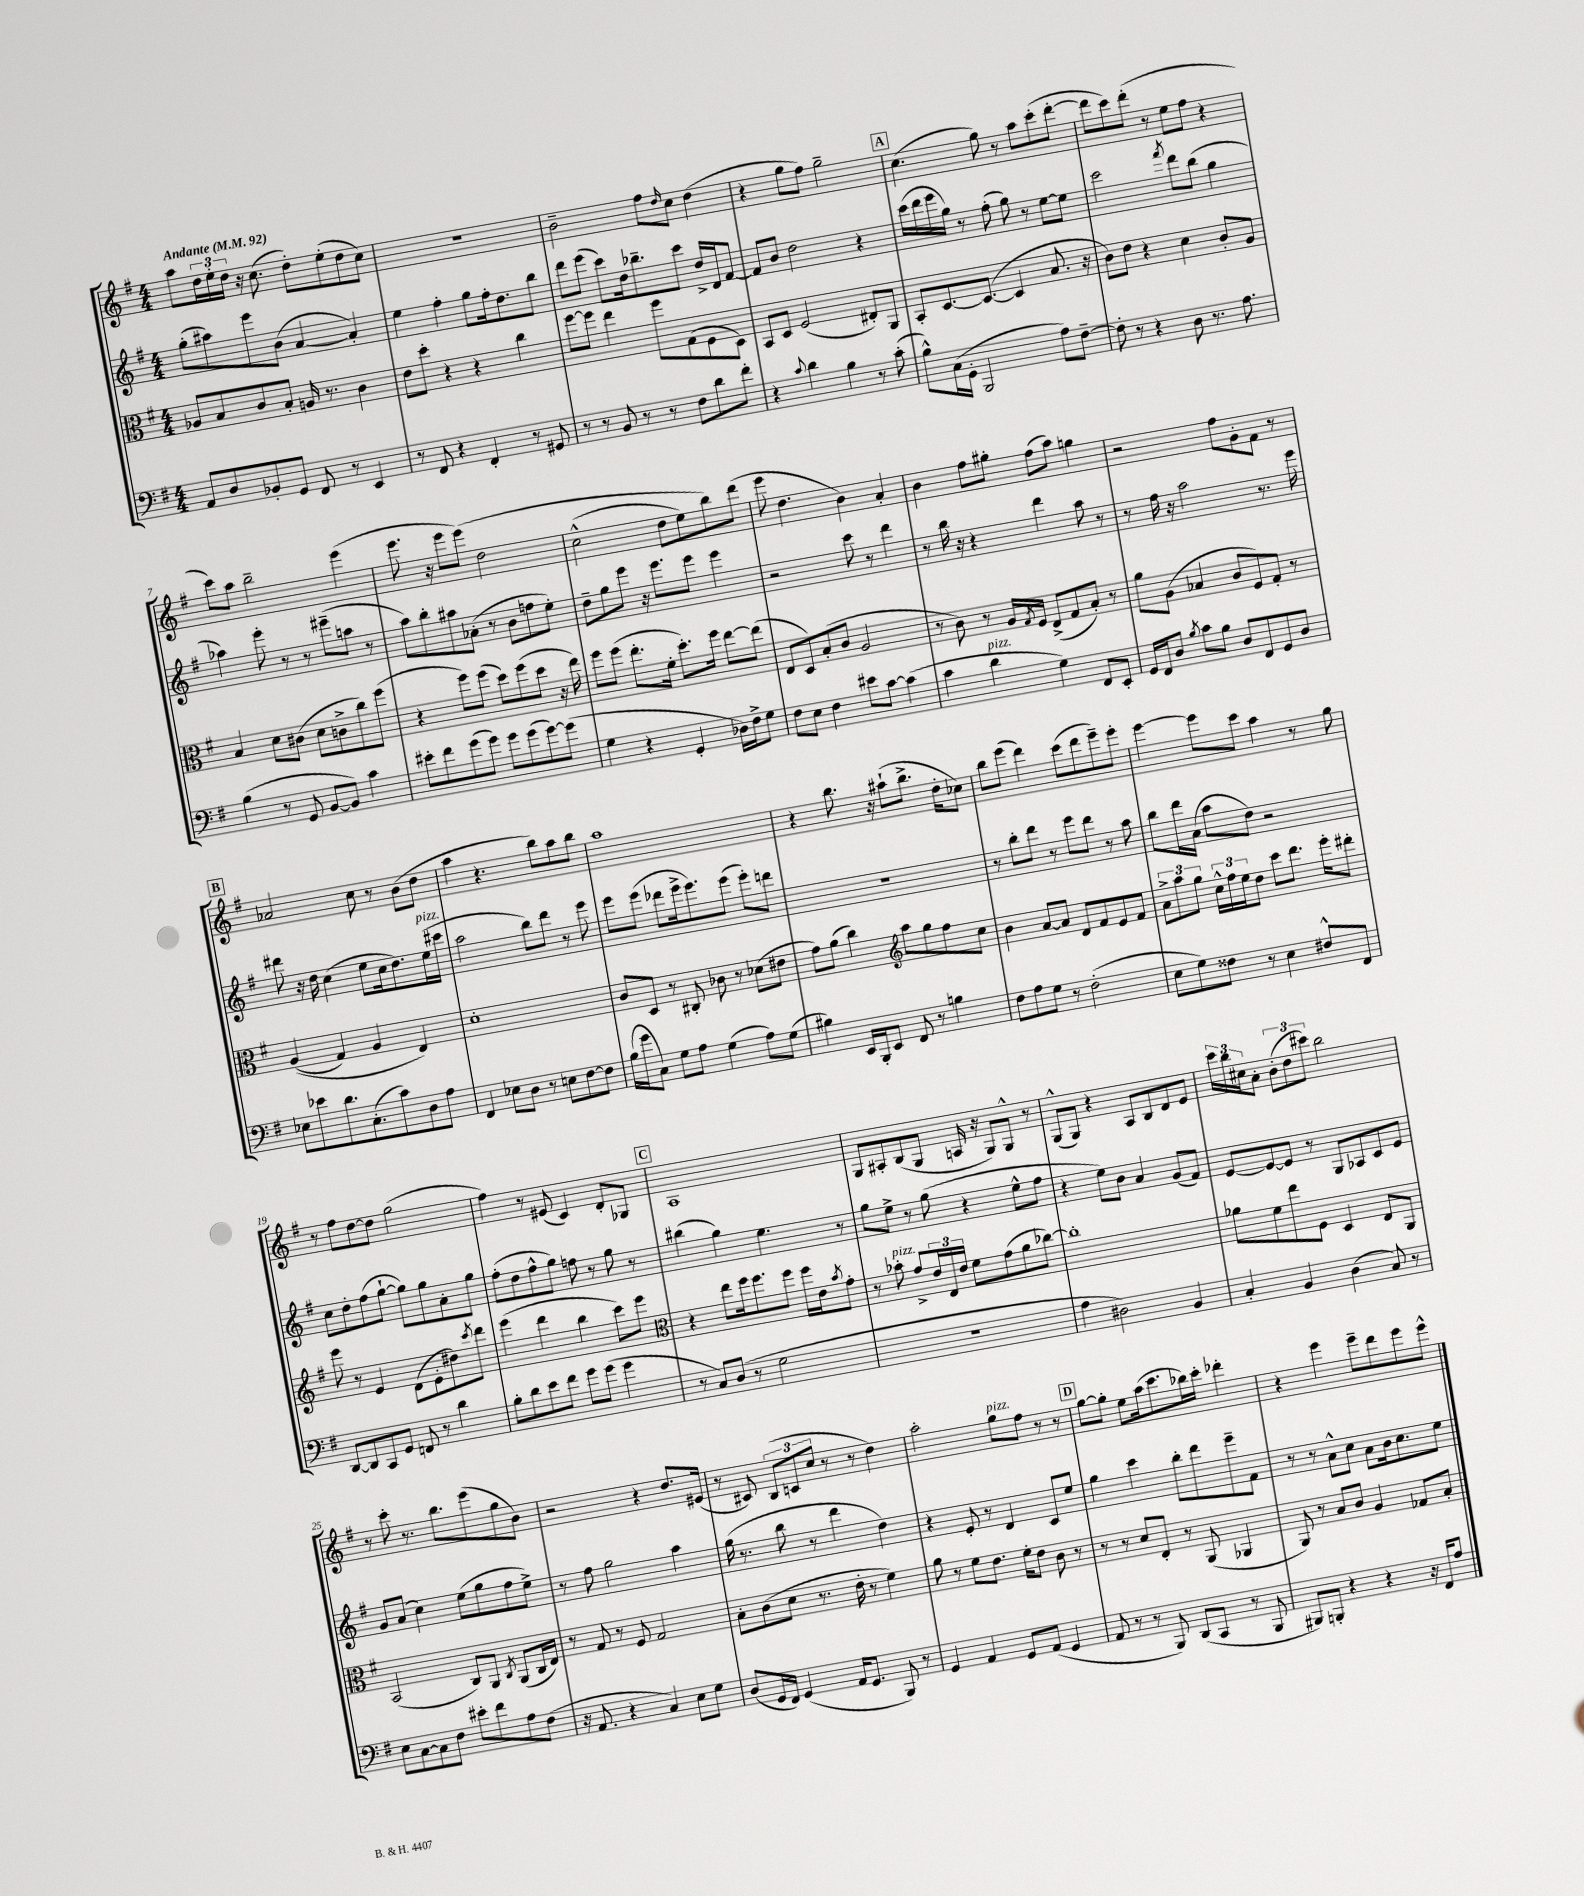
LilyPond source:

<<
\new StaffGroup <<
\new Staff = "s0" {
    \clef treble \key g \major \numericTimeSignature \time 4/4 \tempo "Andante" 4 = 92
    a''8 \tuplet 3/2 { d''16 e''16-. d''16 } r16 c''8.( d''8-.) e''8-.( d''8 c''8) |
    r1 |
    b'2-- fis''8 \grace { d''16 } c''8 d''4( |
    r4 g''8 fis''8) g''2-- |
    \mark \markup { \box "A" } c''4.( g''8) r8 a''8 c'''8-.( d'''8~-. |
    d'''8 c'''8) d'''8-.( r8 e''8 fis''8 r4 |
    c'''8) a''8 b''2-- e'''4( |
    e'''8. r16 e'''8 e'''8)\( d''2 |
    c''2-^( d''8 e''8) b''8\) d'''8( |
    e'''8 d''4. b'4) a'4-. |
    b'4 fis''8 gis''8-. fis''8( a''8) g''4 |
    r2 fis''8 g'8-. fis'8 r8 |
    \mark \markup { \box "B" } aes'2 c''8 r8 b'8( d''8 |
    a''4 r4. b''8) a''8 b''8 |
    a''1 |
    r4 b''8. r16 ais''8-!( b''8.-> d''16-. ces''8) |
    b''8 e'''8( d'''4) c'''8( d'''8 e'''8--) e'''8-. |
    e'''4~ e'''8 c'''8 a''4 r8 g''8 |
    r8 fis''8 d''8~ d''8 g''2( |
    fis''4) r8 eis'8( c'4) d'8-. ges8 |
    \mark \markup { \box "C" } a1 |
    g8 ais8-. b8( g8 a16 r16 g8) g8-^ r8 |
    g8-^( g8) r4 a8 b8 d'8 e'8 |
    \tuplet 3/2 { c'''16 b''16 cis''16 } a'8-. \tuplet 3/2 { b'8-.( d''8 cis'''8) } b''2 |
    r8 c'''8-. r8. b''8. e'''8( g''8 b'8) |
    r2 r4 d''8. eis'16( |
    r8 cis'8) \tuplet 3/2 { b8( c'8 c''8 } r8 r8 d''4) |
    a''2-. g''8^\markup { \italic "pizz." } fis''8 r8 r8 |
    \mark \markup { \box "D" } g''8~ g''8-. e''8 a''16( c'''8. bes''16) c'''16-. des'''4-. |
    r4 e'''4 e'''8-- d'''8 e'''8 e'''8-^ \bar "|." |
}
\new Staff = "s1" {
    \clef treble \key g \major \numericTimeSignature \time 4/4
    g''8-.( ais''8) e'''8 b'8( a'4~ a'4-.) |
    e''4 fis''4-. g''8 fis''16-. d''8. b''8 |
    d'''8 e'''8( c'''8) d''16 bes''8.-- c'''8 d''16-> d'16 fis'8~ |
    fis'8 b'8 d''2 r4 |
    \mark \markup { \box "A" } c'''16( d'''16 e'''16 g''16) r8 fis''8-.( g''8) r8 e''8~ e''8 |
    c'''2 \acciaccatura { fis'''8 } d'''8 b''8( g''4 |
    aes''4) e'''8-. r8 r8 eis'''8--( a''8 r8 |
    a''8) b''8-. ais''8 aes'8-.( r8 b'8 f''8 e''8-.) |
    d''8-- g''8 e'''8 r16 e'''8. e'''8 e'''4 |
    r2 c'''8 r8 d'''4 |
    r8 b''16 r16 r4 d'''4 a''8 r8 |
    r8 fis''16 r16 a''2 r8. e'''16 |
    \mark \markup { \box "B" } dis'''8 r16 d''16 c''4( e''8 c''16 d''8.) e''16^\markup { \italic "pizz." }( cis'''16 |
    a''2 b''8) d'''8 r8 e'''8 |
    e'''8 e'''8( des'''8 e'''16-> e'''8.) e'''8( e'''8-.) d'''8 |
    R1 |
    r8 b''8-. d'''8 r8 e'''8 d'''8 r8 a''8 |
    b''8 d'''16 a'16( a''8 d''8) r2 |
    c''8 d''8-. fis''8( g''8~-! g''8) g''8 a'8-. g''8 |
    fis''8-.( d''8 fis''8-^ g''8) f''8 r8 g''8 r8 |
    \mark \markup { \box "C" } bis''4( g''4) e''4. r8 |
    g''8 e''8-> r8 g''8( r4 e''8-^ fis''8 |
    r4 e''8) b'8 a'4 g'8( fis'8) |
    e'8~ e'8~ e'8 r8 g8 aes8 c'8 e'8 |
    g'8 a'8( c''4) e''8( g''8 fis''8 e''8->) |
    r8 fis''8 g''2 a''4 |
    g''16( r8. b''8 r8 d'''4 d''4) |
    r4 e'8-. r8 d'4 c'8 e''8 |
    \mark \markup { \box "D" } g''4 c'''4 b''8-. d'''8 e'''8-- fis'8 |
    r8 r8 a'8-^ c''8 a'8 b'16 c''8. e''8 \bar "|." |
}
\new Staff = "s2" {
    \clef alto \key g \major \numericTimeSignature \time 4/4
    aes8 b8 c'8 b8-. a16 r8. c'4 |
    e'8 d''8-. r4 r4 c''4 |
    fis''8~ fis''8 e''4 fis''8 g8( fis8 d8) |
    b,8 d8 fis2( eis8-.) a,8 |
    \mark \markup { \box "A" } b,8-. d8.~ d8.~( d4 b8. r16 |
    c'8) e'8 r4 d'4 c'8-. a8 |
    b4 d'8 cis'8( d'8 c'8-> c''8) fis''8( |
    r4 fis''8) fis''8( d''8) fis''8( d''8 r16 e''16) |
    fis''8 fis''8( e''8.-. fis'16-. d''8.-.) fis''16 e''8~ e''8( |
    e8 d8) b8-.( c'8 a2 |
    r8 c'8) r8 a16 \acciaccatura { g8 } fis16 e8->( g8 b8-.) r8 |
    a'8 a8( bes4 c'8 fis8) g8-. r8 |
    \mark \markup { \box "B" } a4(\( g4) a4 e4\) |
    d'1-. |
    c'8 d8 r8 cis8-. ces'8 r8 des'8( eis'8 |
    g'8) a'8( c''4) \clef treble a''8 g''8 fis''8 c''8 |
    b'4 a'8~ a'8 d'8 fis'8 e'8 fis'8 |
    \tuplet 3/2 { a'8-> a''8 g''8 } \tuplet 3/2 { c''16-^ fis''16 e''16 } d''8 c'''8 d'''8. e'''16-. dis'''8-. |
    e'''8 r8 e'4 d'8( e'8-. dis''8) \acciaccatura { c'''8 } d'''8 |
    e'''4( d'''4 b''4 c'''8) e'''8 |
    \mark \markup { \box "C" } \clef alto r4 e''8 fis''16 fis''8. fis''8 fis''16 e'16 \acciaccatura { b'8 } g'8-. |
    r8 bes'8-.^\markup { \italic "pizz." } g'8-> \tuplet 3/2 { e'16 e16 e'16 } fis'8 g'8( a'8 ces''8~) |
    ces''1-. |
    aes'8 fis'8 e''8 fis8 d4 e8 a,8 |
    b,2( c8) a,8 \acciaccatura { c8 } a,8( c16 e16) |
    r8 g8 r8 fis8 g2 |
    b8-. c'8( d'8 r8. e'16-. r8 fis'4) |
    a'8 r8 fis'8 e'8. fis'16-. e'8 c'8 r8 |
    \mark \markup { \box "D" } r8 r8 d'8 e8-. r8 a,8( aes,4 |
    a,8) r8 b8 c'8 a4 ges8 b8-. \bar "|." |
}
\new Staff = "s3" {
    \clef bass \key g \major \numericTimeSignature \time 4/4
    a,8 d8 bes,8-. g,8 fis,8 r8 e,4 |
    r8 fis,8 r4 fis,4-. r8 gis,8 |
    r8 r8 b,8 r8 r8 fis8 d'8 fis'8-. |
    r4 \appoggiatura { c'8 } d'4 b4 r8 c'8-.( |
    \mark \markup { \box "A" } b8-^) c16( g,16-. b,,2 a8) fis8~-- |
    fis8-. r8 r4 d8 r8. a8. |
    b4( r8 g,8 b,8~ b,8) c'4 |
    eis'8-. fis'8 g'8( g'8) g'8 g'8( g'8~) g'8( |
    g4 r4 g,4-. des16) fis16-> g8 |
    fis8 e8 fis4 eis'8 c'8~ c'4( |
    c'4 d'4^\markup { \italic "pizz." } g4) fis,8 e,8-. |
    g,16 fis,16 d8 \acciaccatura { b8 } c'8 b8 d8 fis,8 g,8 d8 |
    \mark \markup { \box "B" } ees8 ees'8 d'8. c8.-.( c'8) d8 a8 |
    fis,4 ees8 d8 r8 e8 fis8~ fis8 |
    b16( g'16 c8) g8 a8 g4( a8) g8( |
    bis4) e,16 b,,16-. e,8 fis,8 r8 b4 |
    fis8 a8 g8 r8 fis2-.( |
    e8 g8) fisis8 r8 e4 fis8-^ fis,8 |
    d,8~ d,8 c,8 g,8 f,8 r8 d'4 |
    b8-. d'8 e'8 fis'8 g'8 g'8( g'4 |
    \mark \markup { \box "C" } r8 c8) d8( r8 g2 |
    R1 |
    a4 dis2) b,4 |
    c4-. b,4 d4( c8) r8 |
    e8 c8~ c8 fis8 eis'8-. fis'8 a8 fis8( |
    r16 a,8. r4 c4) e8 g8 |
    d8( g,16 fis,16) g,4( a,16 g,8. b,,8) r8 |
    g,4 a,4 g,8 a,8( g,4 |
    \mark \markup { \box "D" } a,8 r8 r8 b,,8) d,8( c,8 r8 b,,8 |
    bis,,8) b,,8-. r4 r4 r16 fis,16 a8 \bar "|." |
}
>>
>>
